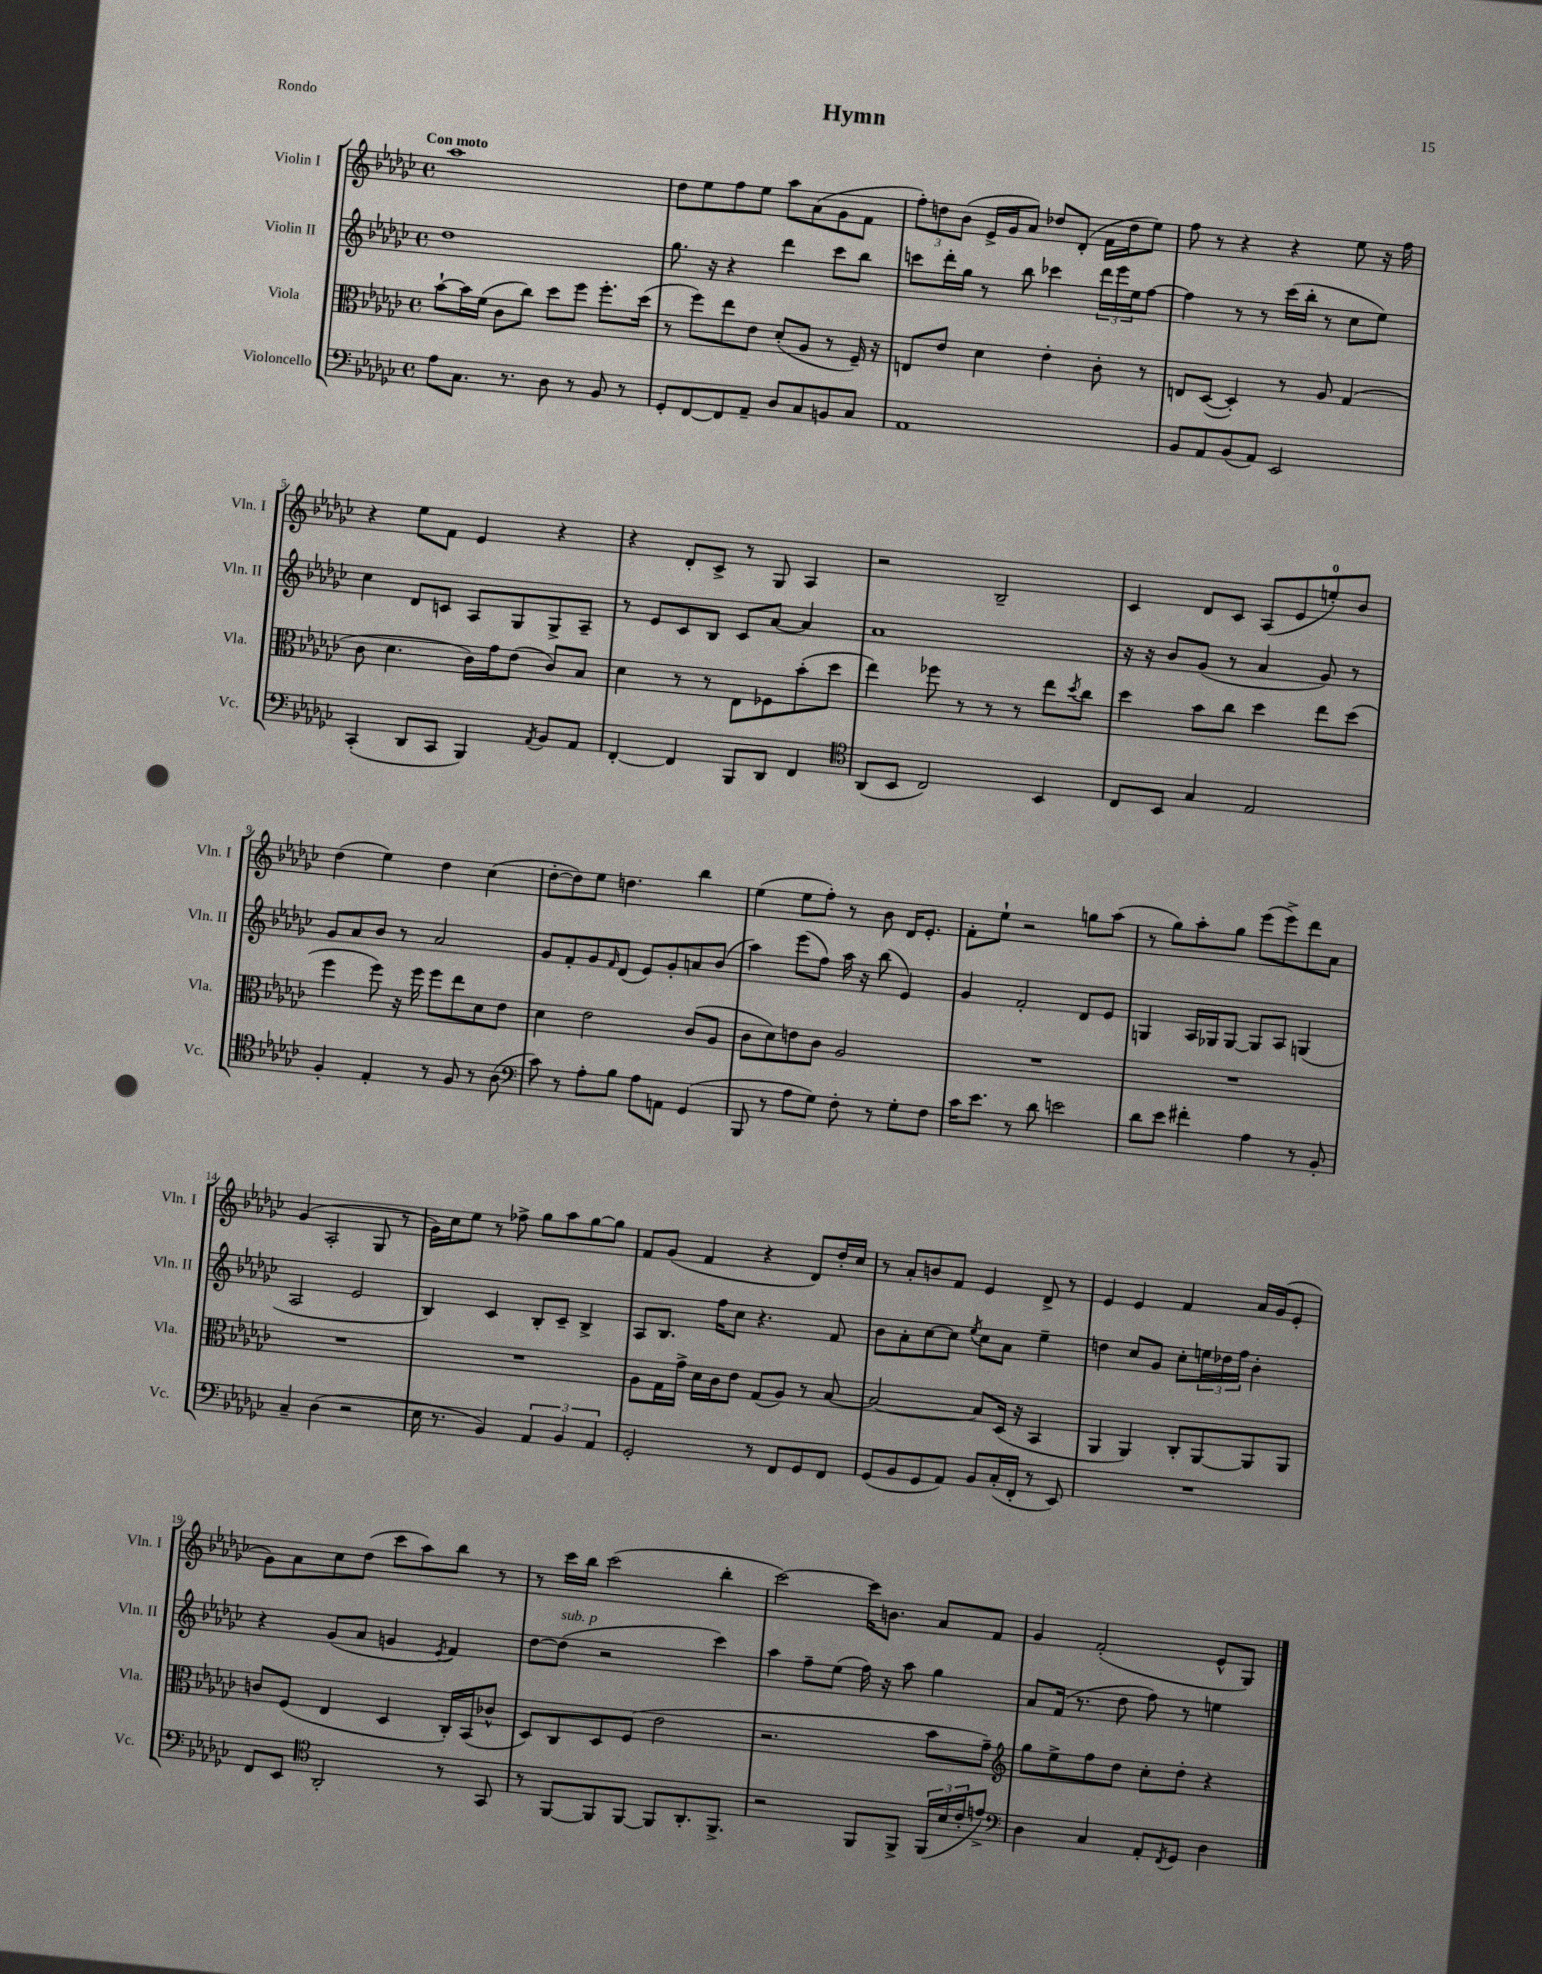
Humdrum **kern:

**kern	**kern	**kern	**kern
*staff4	*staff3	*staff2	*staff1
*clefF4	*clefC3	*clefG2	*clefG2
*k[b-e-a-d-g-c-]	*k[b-e-a-d-g-c-]	*k[b-e-a-d-g-c-]	*k[b-e-a-d-g-c-]
*M4/4	*M4/4	*M4/4	*M4/4
*met(c)	*met(c)	*met(c)	*met(c)
8A-\L	[8b-`\L	1dd-	1aa-
8.C-\J	16b-\]L	.	.
.	(16f\JJ	.	.
.	8c-\L	.	.
8.r	.	.	.
.	8cc-\J)	.	.
8D-\	8dd-\L	.	.
8r	8ff\J	.	.
8BB-/	8.ff'\L	.	.
8r	.	.	.
.	(16dd-\Jk	.	.
=	=	=	=
8GG-'/L	8r	8.gg-\	8dd-\L
[8FF/	8ff\L)	.	8ee-\
.	.	16r	.
8FF/]	8ee-\	4r	8ff\
8AA-~/J	8e-\J	.	8ee-\J
8D-/L	(8d-'/L	4ddd-\	8aa-\L
8C-/	8A-/J	.	(8a-\
8BB/	8r	8ccc-\L	8g-\
8C-/J	16F~/)	8bb-\J	8f\J
.	16r	.	.
=	=	=	=
1AA-	8E/L	8ccc\L	12ff'\L)
.	.	.	12dd\
.	8e-/J	16ddd-'\L	.
.	.	.	(12b-\J
.	.	16gg-\JJ	.
.	4d-\	8r	16e-^/LL
.	.	.	16g-/J
.	.	8bb-\	8a-/J)
.	4e-'\	4ccc-\	8dd-/L
.	.	.	(8d-'/J
.	8c-'\	24ddd-\LL	16f\LL
.	.	24eee-\	.
.	.	.	16dd-\J
.	.	24ee-\J	.
.	8r	[8ff\J	8ee-\J)
=	=	=	=
8BB-/L	8E/L	4ff\]	8ff\
8AA-/	([8D-/J	.	8r
(8BB-/	4D-'/])	8r	4r
8AA-/J)	.	8r	.
2EE-/	8r	(16ccc-\LL	4r
.	.	16bb-'\JJ	.
.	8A-/	8r	.
.	(4G-/	8cc-\L	8ee-\
.	.	8ee-\J)	16r
.	.	.	16ff\
=	=	=	=
(4CC-'/	8c-\	4cc-\	4r
.	4.d-\	.	.
8DD-/L	.	8d-/L	8ee-\L
8CC-/J	.	8c/J	8f\J
4BBB-/)	16c-\LL)	8A-/L	4e-/
.	16g-\J	.	.
.	(8e-\J	8G-/	.
8qAA-/	.	.	.
8BB-/L	8c-/L)	8G-^/	4r
8AA-/J	8B-/J	8A-~/J	.
=	=	=	=
[4FF'/	4d-\	8r	4r
.	.	8e-/L	.
4FF/]	8r	8c-/	8d-'/L
.	8r	8B-/J	8c-^/J
8BBB-/L	8E-\L	8c-/L	8r
8DD-/J	8F-\	[8a-/J	8G-/
4FF/	(8b-'\	4a-/]	4A-/
.	8dd-\J	.	.
=	=	=	=
*clefC4	*	*	*
(8AA-/L	4ee-\)	1a-	2r
8BB-/J	.	.	.
2C-/)	8ff-\	.	.
.	8r	.	.
.	8r	.	2B-~/
.	8r	.	.
4BB-/	8ee-\L	.	.
.	8qdd-/	.	.
.	8cc-\J	.	.
=	=	=	=
8C-/L	4dd-\	16r	4c-/
.	.	16r	.
8BB-/J	.	8b-/L	.
4G-/	8b-\L	(8g-/J	8d-/L
.	8cc-\J	8r	8c-/J
2E-/	4dd-\	4a-/	(8A-/L
.	.	.	8e-/
.	8ee-\L	8g-/)	8ee'/)
.	(8dd-\J	8r	8b-/J
=	=	=	=
4F'/	4ff\	8g-/L	(4dd-\
.	.	8a-/	.
4E-'/	8ff\)	8b-/J	4ee-\)
.	16r	8r	.
.	16ff\	.	.
8r	8ff\L	2a-/	4dd-\
8F/	8ee-\	.	.
8r	8d-\	.	(4cc-\
(8A-\	8e-\J	.	.
=	=	=	=
*clefF4	*	*	*
8c-\)	4d-\	8g-/L	[8dd-'\L
8r	.	8f'/	8dd-\])
8A-'\L	2e-\	8g-/	8ee-\J
.	.	16qqf/	.
8B-\J	.	(8d-/J	4.dd\
8A-\L	.	8e-/L)	.
8AA\J	.	8g-'/	.
(4GG-/	(8c-/L	8a/	4bb-\
.	8A-/J	(8b-/J	.
=	=	=	=
8BBB-/	8c-\L	4aa-\)	(4ee-\
8r	8d-\)	.	.
8A-\L	8e\	(8eee-\L	8ee-\L
8G-\J)	8c-\J	8ff\J)	8ff'\J)
8F'\	2A-/	16aa-\	8r
.	.	16r	.
8r	.	(8bb-\	8b-\
8G-'\L	.	4e-/)	16d-/LK
.	.	.	8.e-'/J
8F\J	.	.	.
=	=	=	=
16c-\LK	1r	4g-/	8f'\L
8.e-\J	.	.	.
.	.	.	8ee-`\J
8r	.	2f'/	2r
8d-\	.	.	.
2e\	.	.	.
.	.	8d-/L	8gg\L
.	.	8e-/J	(8aa-\J
=	=	=	=
8d-\L	1r	4G/	8r
8e-\J	.	.	8gg-\L)
4f#'\	.	16A-/LL	8aa-'\
.	.	16G-/J	.
.	.	[8G-/J	8gg-\J
4A-\	.	8G-/]L	(8eee-\L
.	.	8A-/J	8eee-^\)
8r	.	(4G/	8ddd-\
8BB-'/	.	.	8a-\J
=	=	=	=
4C-~/	1r	2A-/	(4g-/
(4D-\	.	.	2A-'/
2r	.	2e-/	.
.	.	.	8G-/
.	.	.	8r
=	=	=	=
16E-\	1r	4B-/)	16g-\LL)
8.r	.	.	16cc-\J
.	.	.	8ee-\J
4BB-/)	.	4c-/	8r
.	.	.	8ff-^\
6AA-/	.	8B-'/L	8gg-\L
.	.	8c-~/J	8aa-\
6BB-/	.	.	.
.	.	4B-^/	[8gg-\
6AA-/	.	.	.
.	.	.	8gg-\]J
=	=	=	=
2GG-'/	8A-\L	8A-/L	8f/L
.	16G-\L	8.B-/J	(8g-/J
.	16g-^\JJ	.	.
.	16d-\LL	.	4f/
.	16c-\J	16ff\LK	.
.	8e-\J	8cc-\J	.
8r	(8G-/L	4.r	4r
8FF/L	8A-/J)	.	.
8GG-/	8r	.	8d-/L)
8FF/J	[8B-/	8f/	16dd-'/L
.	.	.	16cc-/JJ
=	=	=	=
(8GG-/L	2B-/_	8b-\L	8r
8BB-/	.	8a-'\	8a-'/L
8GG-/	.	[8cc-\	8b/
8AA-/J)	.	8cc-\]J	8f/J
.	.	8qee-/	.
8BB-/L	8B-/]L	8cc-\L	4e-/
(16C-'/L	(16D-/Jk	8a-\J	.
16FF'/JJ	16r	.	.
8r	4BB-/	4ee-~\	8d-^/
8EE-/)	.	.	8r
=	=	=	=
1r	4AA-/	4dd\	4e-/
.	4AA-/)	8cc-/L	4e-/
.	.	8g-/J	.
.	8C-'/L	8cc-'\L	4f/
.	[8AA-/	24ee\L	.
.	.	24dd-\	.
.	.	24ff\JJ	.
.	8AA-/]	4b-'\	16a-/LL
.	.	.	(16g-/J
.	8AA-/J	.	8e-'/J
=	=	=	=
8FF/L	8c/L	4r	8g-\L)
8EE-/J	(8F/J	.	8a-\
*clefC4	*	*	*
2AA-'/	4E-/	(8g-/L	8cc-\
.	.	8a-/J	(8dd-\J
.	4D-/	4g/	8ccc-\L
.	.	.	8aa-\)
.	.	8qe-/	.
8r	16C-'/LL)	4f/)	8bb-\J
.	(16BB-/J	.	.
8GG-/	8c-^^/J	.	8r
=	=	=	=
8r	8D-/L)	[8dd-\L	8r
[8FF/L	8C-/	(8dd-\]J	16ccc-\LL
.	.	.	16bb-\JJ
8FF/]	8D-/	2r	(2ccc-\
[8FF/J	(8F/J	.	.
8FF/]L	2e-\	.	.
8.AA-'/	.	.	.
.	.	4ccc-\)	4bb-'\
8.FF^/J	.	.	.
=	=	=	=
2r	2.r	4aa-\	[2ccc-\)
.	.	8ff~\L	.
.	.	(8ee-\J	.
8FF/L	.	16ff\)	16ccc-\]LK
.	.	16r	8.b\J
8FF^/J	.	8aa-\	.
(24FF/LL	8b-\L	4gg-\	8a-/L
24B-/	.	.	.
24c-'/J	.	.	.
8e^/J)	8g-~\J)	.	8f/J
=	=	=	=
*clefF4	*clefG2	*	*
4D-\	8gg-\L	8a-/L	4g-/
.	8ee-^\	(16f/Jk	.
.	.	8.r	.
4C-/	8ff\	.	(2f'/
.	8dd-\J	8dd-\	.
8AA-'/L	8cc-'\L	8ff\)	.
8qFF/	.	.	.
8GG-/J	8dd-'\J	8r	.
4D-\	4r	4ee\	8e-^^/L
.	.	.	8G-/J)
==	==	==	==
*-	*-	*-	*-
